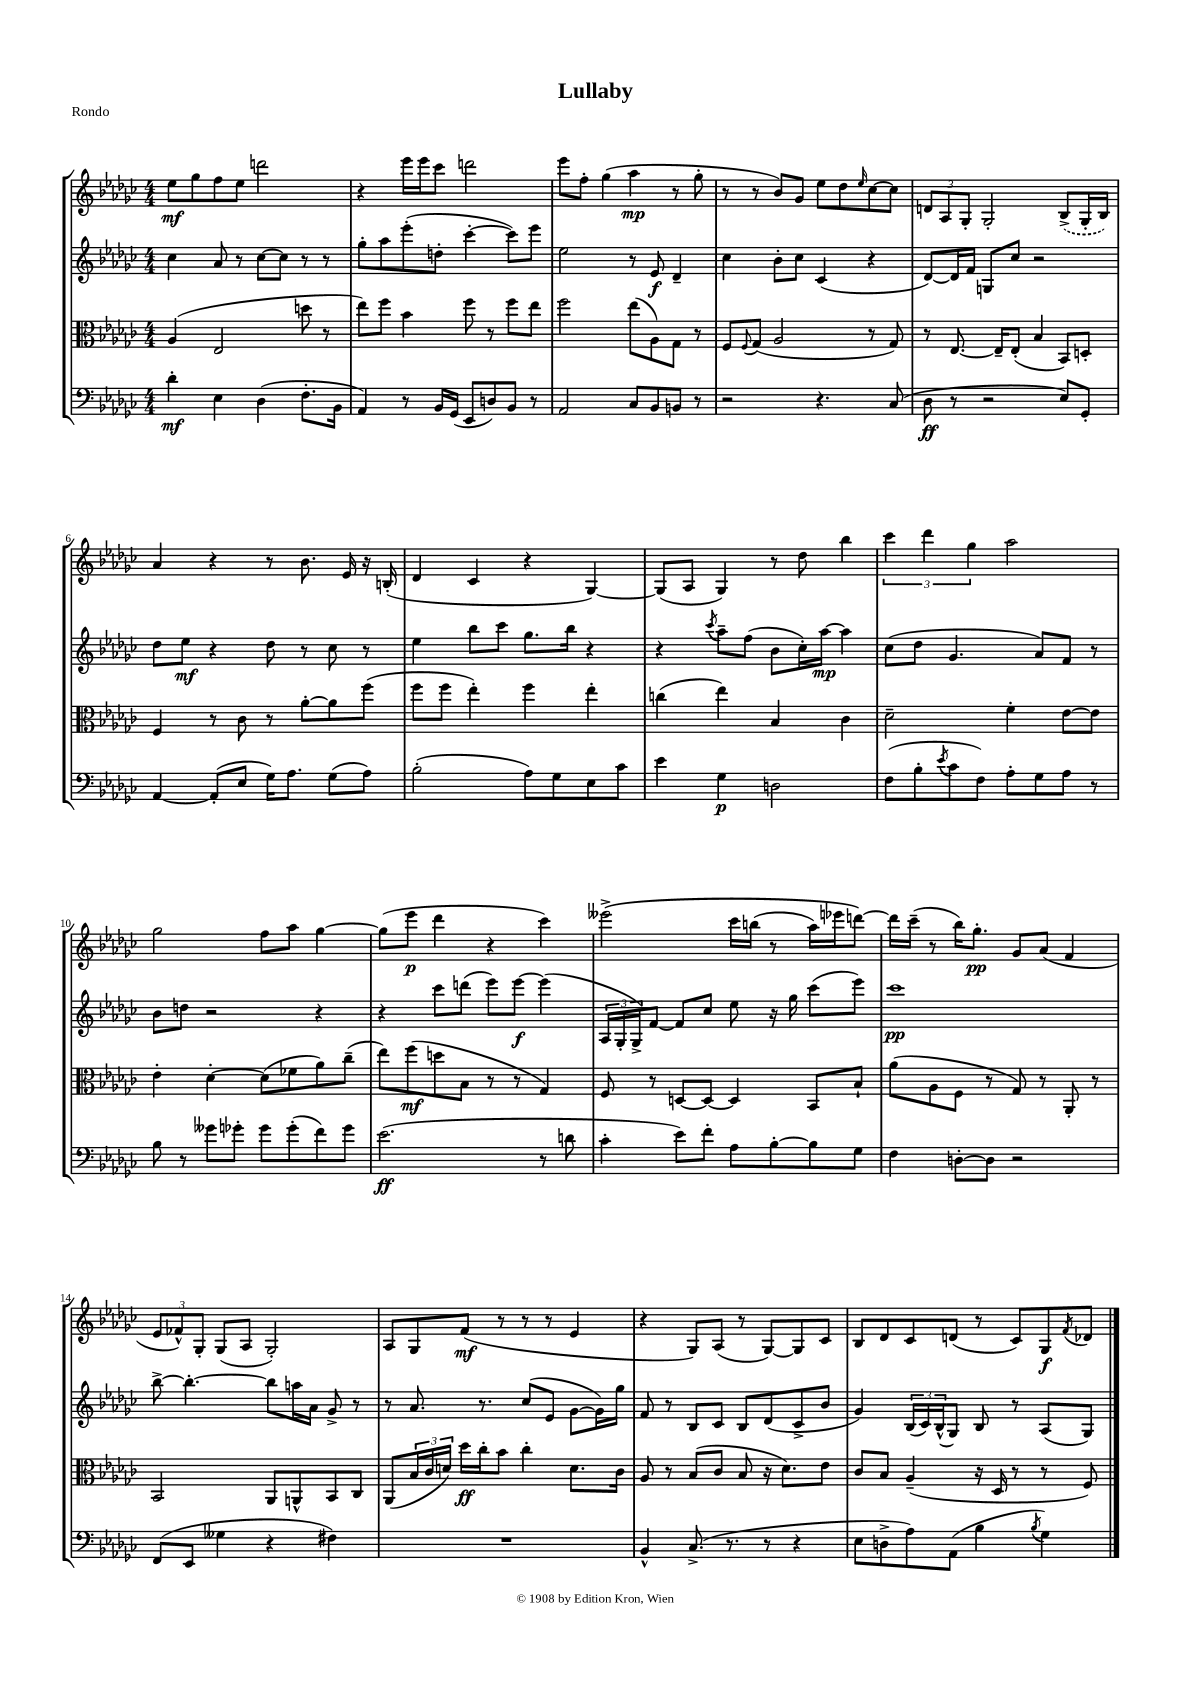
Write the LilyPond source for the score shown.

\header { title = "Lullaby" piece = "Rondo" }
<<
\new StaffGroup <<
\new Staff = "s0" {
    \clef treble \key ges \major \numericTimeSignature \time 4/4
    ees''8\mf ges''8 f''8 ees''8 d'''2 |
    r4 ees'''16 ees'''16 ces'''8 d'''2 |
    ees'''8 f''8-. ges''4( aes''4\mp r8 ges''8-. |
    r8 r8 bes'8) ges'8 ees''8 des''8 \grace { ees''16 } ces''8~ ces''8 |
    \tuplet 3/2 { d'8 aes8 ges8-. } ges2-. \once \slurDashed bes8->( ges16-. bes16) |
    aes'4 r4 r8 bes'8. ees'16 r16 b16-.( |
    des'4 ces'4 r4 ges4~) |
    ges8( aes8 ges4) r8 des''8 bes''4 |
    \tuplet 3/2 { ces'''4 des'''4 ges''4 } aes''2 |
    ges''2 f''8 aes''8 ges''4~ |
    ges''8( ees'''8\p des'''4 r4 ces'''4) |
    eeses'''2->\( ces'''16 b''16( r8 aes''16) ees'''16 d'''8~\) |
    d'''16 ces'''16--( r8 bes''16) ges''8.-.\pp ges'8 aes'8( f'4 |
    \tuplet 3/2 { ees'8 fes'8-^) ges8-. } ges8( aes8 ges2-.) |
    aes8 ges8 f'8\mf( r8 r8 r8 ees'4 |
    r4 ges8) aes8( r8 ges8~) ges8 ces'8 |
    bes8 des'8 ces'8 d'8( r8 ces'8) ges8\f \acciaccatura { f'8 } des'8 \bar "|." |
}
\new Staff = "s1" {
    \clef treble \key ges \major \numericTimeSignature \time 4/4
    ces''4 aes'8 r8 ces''8~ ces''8 r8 r8 |
    ges''8-. aes''8 ees'''8-.( d''8-. ces'''4~-. ces'''8) ees'''8 |
    ees''2 r8 ees'8\f des'4-- |
    ces''4 bes'8-. ces''8 ces'4( r4 |
    des'8~) des'16 f'16 g8 ces''8 r2 |
    des''8 ees''8\mf r4 des''8 r8 ces''8 r8 |
    ees''4 bes''8 ces'''8 ges''8. bes''16 r4 |
    r4 \acciaccatura { ces'''8 } aes''8-- f''8( bes'8 ces''16-.) aes''16~\mp aes''4 |
    ces''8( des''8 ges'4. aes'8) f'8 r8 |
    bes'8 d''8 r2 r4 |
    r4 ces'''8 d'''8( ees'''8) ees'''8~\f ees'''4( |
    \tuplet 3/2 { aes16 ges16-. ges16->) } f'8~ f'8 ces''8 ees''8 r16 ges''16 ces'''8( ees'''8) |
    ces'''1\pp |
    bes''8~-> bes''4.~-. bes''8 a''16 aes'16 ges'8-> r8 |
    r8 aes'8. r8. ces''8( ees'8 ges'8~ ges'16) ges''16 |
    f'8 r8 bes8 ces'8 bes8 des'8( ces'8-> bes'8 |
    ges'4) \tuplet 3/2 { bes16( ces'16) bes16-^( } ges8) bes8 r8 aes8( ges8) \bar "|." |
}
\new Staff = "s2" {
    \clef alto \key ges \major \numericTimeSignature \time 4/4
    aes4( ees2 d''8 r8 |
    ees''8) f''8 bes'4 f''8 r8 f''8 ees''8 |
    f''2 ees''8( aes8) ges8 r8 |
    f8 \appoggiatura { f8 } ges8( aes2 r8 ges8) |
    r8 ees8.~ ees16-- ees8-.( bes4 bes,8) d8-. |
    f4 r8 ces'8 r8 aes'8~-. aes'8 f''8( |
    f''8 f''8 ees''4-.) f''4 ees''4-. |
    c''4( ees''4) bes4 ces'4 |
    des'2-- f'4-. ees'8~ ees'8 |
    ees'4-. des'4~-. des'8( fes'8 aes'8) ces''8--( |
    ees''8) f''8\mf( d''8 bes8 r8 r8 ges4) |
    f8 r8 d8~ d8~ d4 bes,8 bes8-! |
    aes'8( aes8 f8 r8 ges8) r8 aes,8-. r8 |
    bes,2 aes,8 a,8-^ bes,8 ces8 |
    aes,8( \tuplet 3/2 { bes16 ces'16 d'16) } des''16\ff ces''16-. bes'8 ces''4-. d'8. ces'16 |
    aes8 r8 bes8( ces'8 bes8 r16 des'8.) ees'8 |
    ces'8 bes8 aes4--( r16 des16 r8 r8 f8) \bar "|." |
}
\new Staff = "s3" {
    \clef bass \key ges \major \numericTimeSignature \time 4/4
    des'4-.\mf ees4 des4( f8.-. bes,16 |
    aes,4) r8 bes,16 ges,16( ees,8 d8) bes,8 r8 |
    aes,2 ces8 bes,8 b,8 r8 |
    r2 r4. ces8( |
    des8\ff r8 r2 ees8) ges,8-. |
    aes,4~ aes,8-.( ees8 ges16) aes8. ges8( aes8) |
    bes2-.( aes8) ges8 ees8 ces'8 |
    ees'4 ges4\p d2 |
    f8( bes8-. \acciaccatura { ees'8 } ces'8 f8) aes8-. ges8 aes8 r8 |
    bes8 r8 geses'8 ges'8-. ges'8 ges'8-.( f'8) ges'8 |
    ees'2.\ff( r8 d'8 |
    ces'4-. ees'8) f'8-. aes8 bes8~-. bes8 ges8 |
    f4 d8~-. d8 r2 |
    f,8( ees,8 geses4 r4 fis4) |
    R1 |
    bes,4-^ ces8.->( r8. r8 r4 |
    ees8 d8-> aes8) aes,8( bes4 \acciaccatura { bes8 } ges4) \bar "|." |
}
>>
>>
